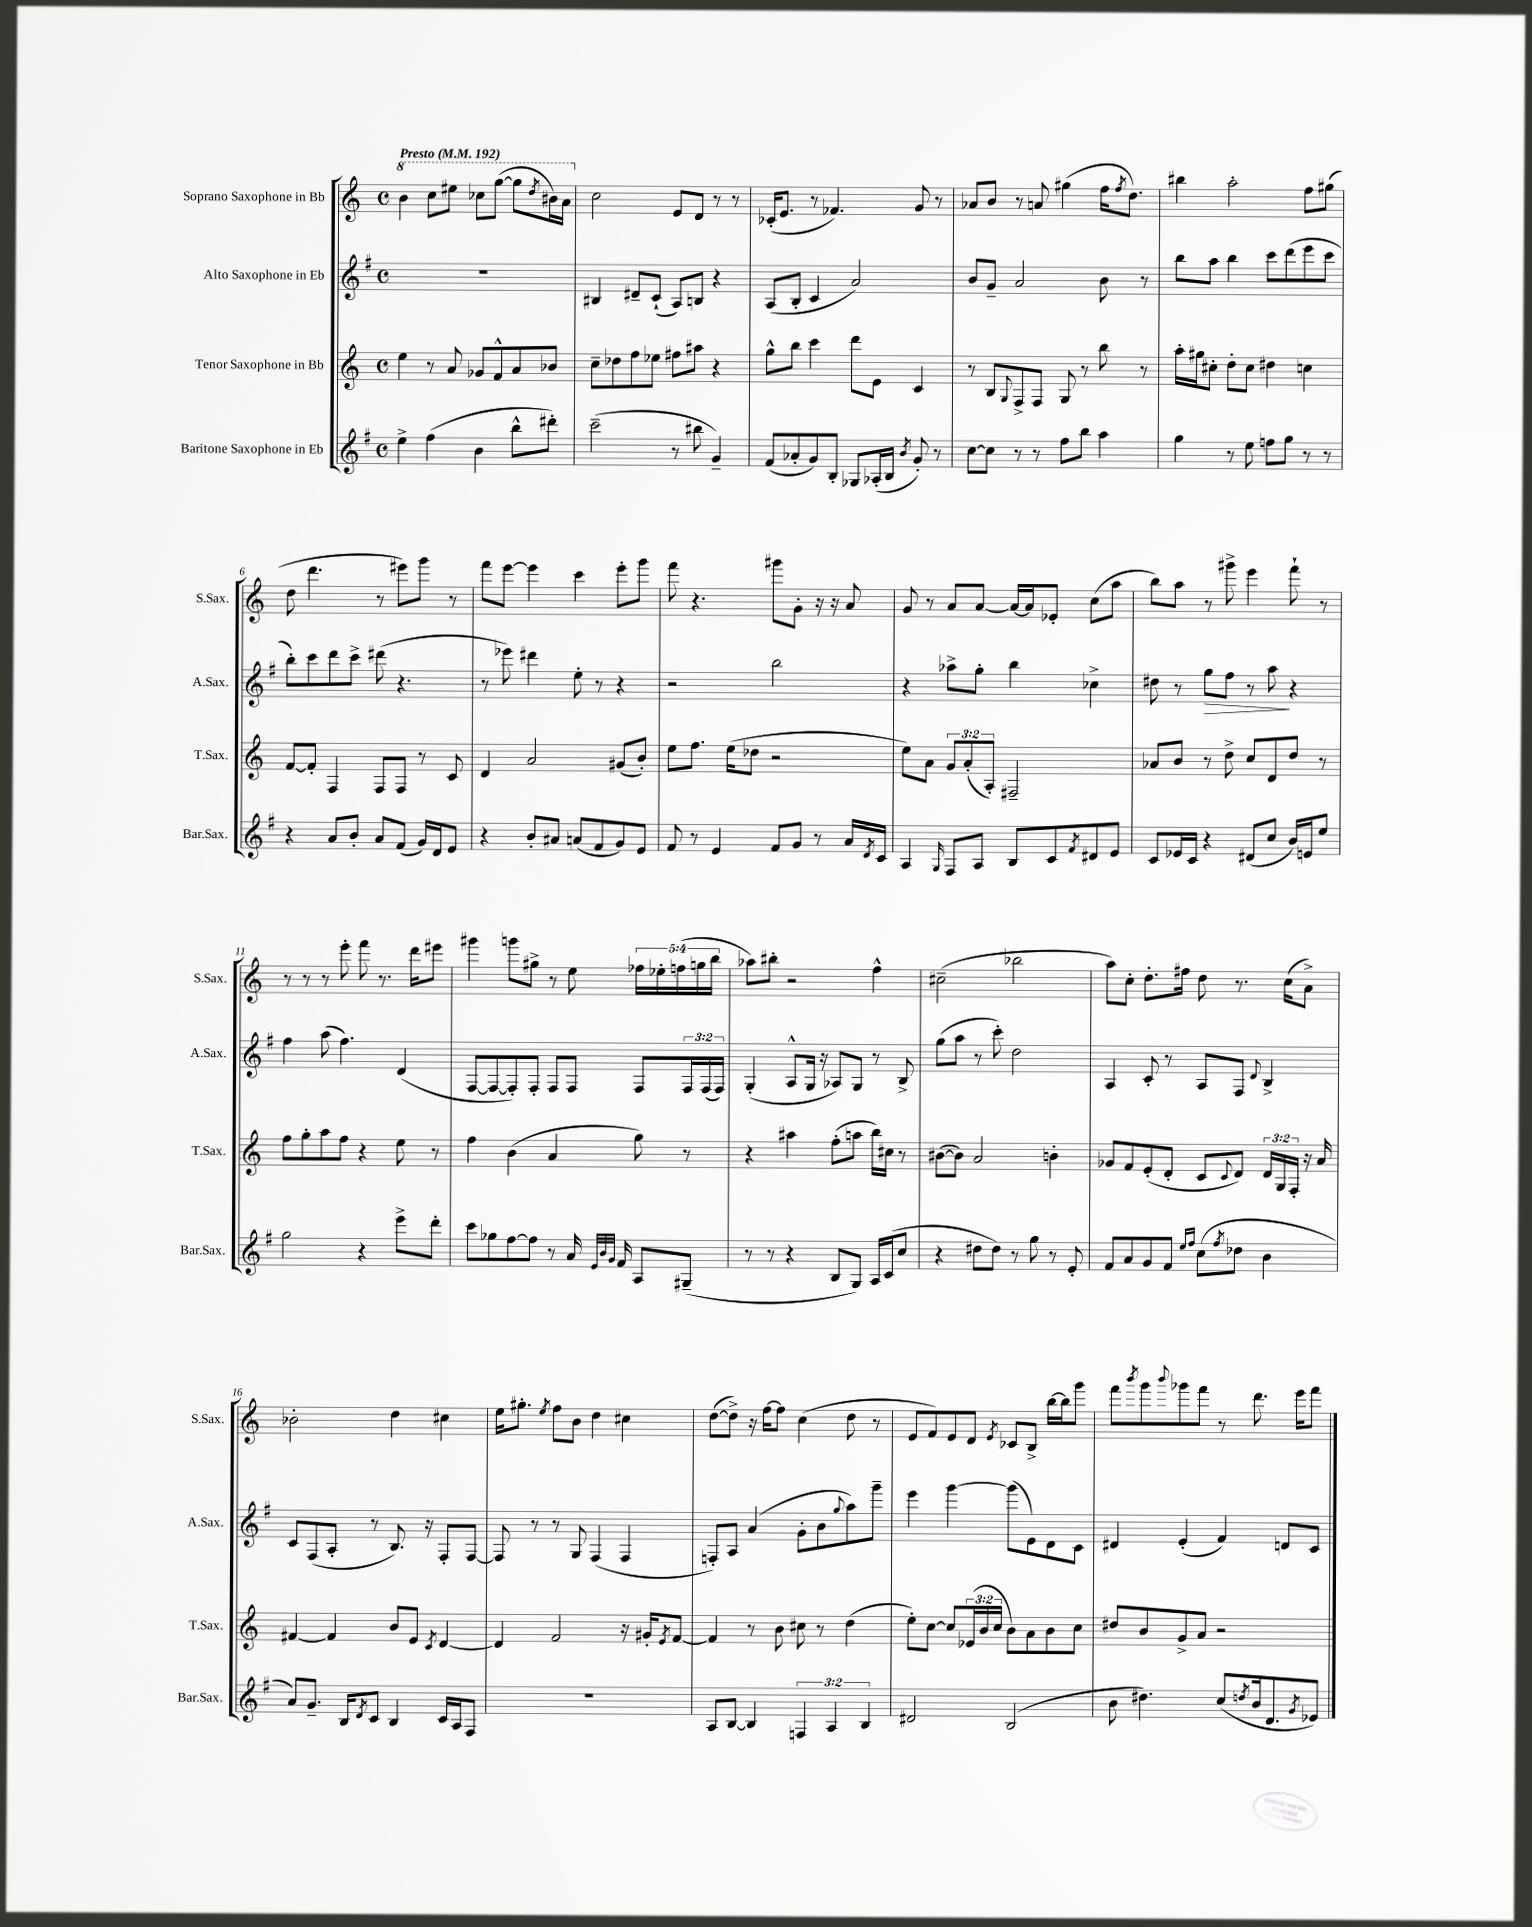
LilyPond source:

<<
\new StaffGroup <<
\new Staff = "s0" \with { instrumentName = "Soprano Saxophone in Bb" shortInstrumentName = "S.Sax." } {
    \clef treble \key c \major \defaultTimeSignature \time 4/4 \override Staff.TupletNumber.text = #tuplet-number::calc-fraction-text \tempo "Presto" 4 = 192
    \ottava #1 b''4 c'''8 eis'''8 ces'''8 g'''8~( g'''8 \acciaccatura { d'''8 } bis''16) a''16 \ottava #0 |
    c''2 e'8 d'8 r8 r8 |
    ces'16-.( e'8. r8 fes'4.) g'8 r8 |
    aes'8 b'8 r8 a'8 gis''4( f''16 \acciaccatura { f''8 } d''8.) |
    bis''4 a''2-. f''8 gis''8( |
    d''8 d'''4. r8 eis'''8) g'''8 r8 |
    f'''8 e'''8~ e'''4 c'''4 e'''8-. g'''8 |
    f'''8 r4. gis'''8 g'8-. r16 r16 a'8 |
    g'8 r8 a'8 a'8~ a'16~ a'16 ees'8-. c''8( a''8 |
    b''8) a''8 r8 gis'''8-> e'''4 f'''8-! r8 |
    r8 r8 r8 e'''8-. f'''8 r8. d'''16 eis'''8 |
    gis'''4 g'''8 gis''8-> r8 e''8 \tuplet 5/4 { fes''16 ees''16-. f''16( g''16 b''16 } |
    aes''8) bis''8-. r2 f''4-^ |
    cis''2--( bes''2 |
    a''8) c''8-. d''8.-. fis''16 d''8 r8. c''16( a'8->) |
    bes'2-. d''4 cis''4 |
    e''16 gis''8.-. \acciaccatura { e''8 } f''8 b'8 d''4 cis''4 |
    d''8~( d''8->) r16 f''16~ f''8 c''4( d''8 r8 |
    e'8 f'8) e'8 d'8 \acciaccatura { e'8 } ces'8 b8-> b''16~ b''16 g'''8 |
    f'''8 \acciaccatura { b'''8 } g'''8 \appoggiatura { b'''8 } ges'''8 f'''8 r8 d'''8. e'''16 f'''8 \bar "|." |
}
\new Staff = "s1" \with { instrumentName = "Alto Saxophone in Eb" shortInstrumentName = "A.Sax." } {
    \clef treble \key g \major \defaultTimeSignature \time 4/4 \override Staff.TupletNumber.text = #tuplet-number::calc-fraction-text
    R1 |
    bis4 dis'8-- c'8-!( a8) b8 r4 |
    a8( b8-. c'4 a'2) |
    b'8 g'8-- a'2 b'8 r8 |
    b''8 a''8 b''4 c'''8 d'''8( e'''8 c'''8 |
    b''8-.) c'''8 d'''8 c'''8-> dis'''8( r4. |
    r8 ees'''8) dis'''4 e''8-. r8 r4 |
    r2 b''2 |
    r4 aes''8-> g''8-. b''4 ces''4-> |
    dis''8 r8 g''8\> fis''8 r8 a''8\! r4 |
    fis''4 a''8( fis''4.) d'4( |
    fis8~ fis8~ fis8-.) fis8-. fis8 fis8 fis8 \tuplet 3/2 { fis16 fis16( fis16) } |
    g4-.( a8-^ g16 r16 aes8) g8 r8 b8-> |
    g''8( a''8 r8 c'''8-.) d''2 |
    a4 c'8-. r8 a8 fis8 \appoggiatura { d'8 } b4-> |
    c'8 fis8( a8-. r8 b8.) r16 fis8-. fis8~ |
    fis8 r8 r8 g8 fis4( fis4 |
    f8-.) a8 a'4( g'8-. b'8 \appoggiatura { g''8 } a''8) g'''8-- |
    e'''4 g'''4~ g'''8( e'8) d'8 c'8 |
    dis'4 e'4-.( fis'4) d'8 c'8 \bar "|." |
}
\new Staff = "s2" \with { instrumentName = "Tenor Saxophone in Bb" shortInstrumentName = "T.Sax." } {
    \clef treble \key c \major \defaultTimeSignature \time 4/4 \override Staff.TupletNumber.text = #tuplet-number::calc-fraction-text
    e''4 r8 a'8 ges'8 f'8-^ a'8 bes'8 |
    c''8-- des''8 f''8 ees''8 fis''8 ais''8 r4 |
    g''8-^ b''8 c'''4 d'''8 e'8 c'4 |
    r8 b8 \appoggiatura { g8 } f8-> f8 g8 r8 b''8 r8 |
    a''16-. gis''16 cis''8-. d''8-. cis''8 dis''4 c''4 |
    f'8~ f'8-. f4 f8 f8 r8 c'8 |
    d'4 a'2 gis'8( b'8-.) |
    e''8 f''8. e''16( des''8 r2 |
    e''8) a'8 \tuplet 3/2 { g'8 a'8-.( a8-.) } fis2-- |
    aes'8 b'8 r8 d''8-> c''8 d'8 d''8 r8 |
    f''8 g''8-. a''8 f''8 r4 e''8 r8 |
    f''4 b'4( a'4 g''8) r8 |
    r4 ais''4 f''8-.( a''8 b''16) cis''16 r8 |
    bis'8~( bis'8) a'2 b'4-. |
    ges'8 f'8 e'8-.( d'8-. c'8 \appoggiatura { c'8 } d'8) \tuplet 3/2 { d'16 g16 f16-. } r16 a'16 |
    fis'4~ fis'4 b'8 e'8 \acciaccatura { c'8 } d'4~ |
    d'4 f'2 r16 gis'16-. \acciaccatura { e'8 } f'8~ |
    f'4 r8 b'8 cis''8 r8 d''4( |
    e''8-.) c''8~ c''8 \tuplet 3/2 { ees'16( b'16 c''16 } b'8) a'8 b'8 c''8 |
    dis''8 b'8 g'8-> a'8 r2 \bar "|." |
}
\new Staff = "s3" \with { instrumentName = "Baritone Saxophone in Eb" shortInstrumentName = "Bar.Sax." } {
    \clef treble \key g \major \defaultTimeSignature \time 4/4 \override Staff.TupletNumber.text = #tuplet-number::calc-fraction-text
    e''4-> fis''4( b'4 b''8-^ dis'''8-.) |
    c'''2--( r8 bis''8 g'4--) |
    fis'8( aes'8-. g'8) b8-. ges8 aes16-.( b16 \acciaccatura { b'8 } g'8-.) r8 |
    c''8~ c''8 r8 r8 fis''8 b''8 a''4 |
    g''4 r8 e''8 f''8 g''8 r8 r8 |
    r4 a'8 b'8-. a'8 fis'8( g'16) d'16 e'8 |
    r4 b'8-. ais'8 a'8( fis'8 g'8) e'8 |
    fis'8 r8 e'4 fis'8 g'8 r8 a'16 \acciaccatura { d'8 } c'16 |
    a4 \grace { g16 } fis8 a8 b8 c'8 \acciaccatura { fis'8 } dis'8 e'8 |
    c'8 ees'16 c'16 r4 dis'8( c''8 b'16) e'16 e''8 |
    g''2 r4 e'''8-> d'''8-. |
    c'''8 ges''8 fis''8~ fis''8 r8 a'16 \grace { e'32 b'32 g'32 } fis'16 a8 gis8--( |
    r8 r8 r4 b8 g8) a16 c'16( c''8 |
    r4 dis''8 dis''8) r8 g''8 r8 e'8-. |
    fis'8 a'8 g'8 fis'8 \grace { e''16 fis''16 } c''8( \acciaccatura { fis''8 } des''8 b'4 |
    a'8) g'8.-- b16 \acciaccatura { d'8 } c'8 b4 c'16 a16 fis8 |
    R1 |
    a8 b8~ b4 \tuplet 3/2 { f4 a4 b4 } |
    dis'2 b2( |
    b'8 dis''4.) c''8( \acciaccatura { d''8 } b'16 d'8. \acciaccatura { g'8 } ees'8) \bar "|." |
}
>>
>>
